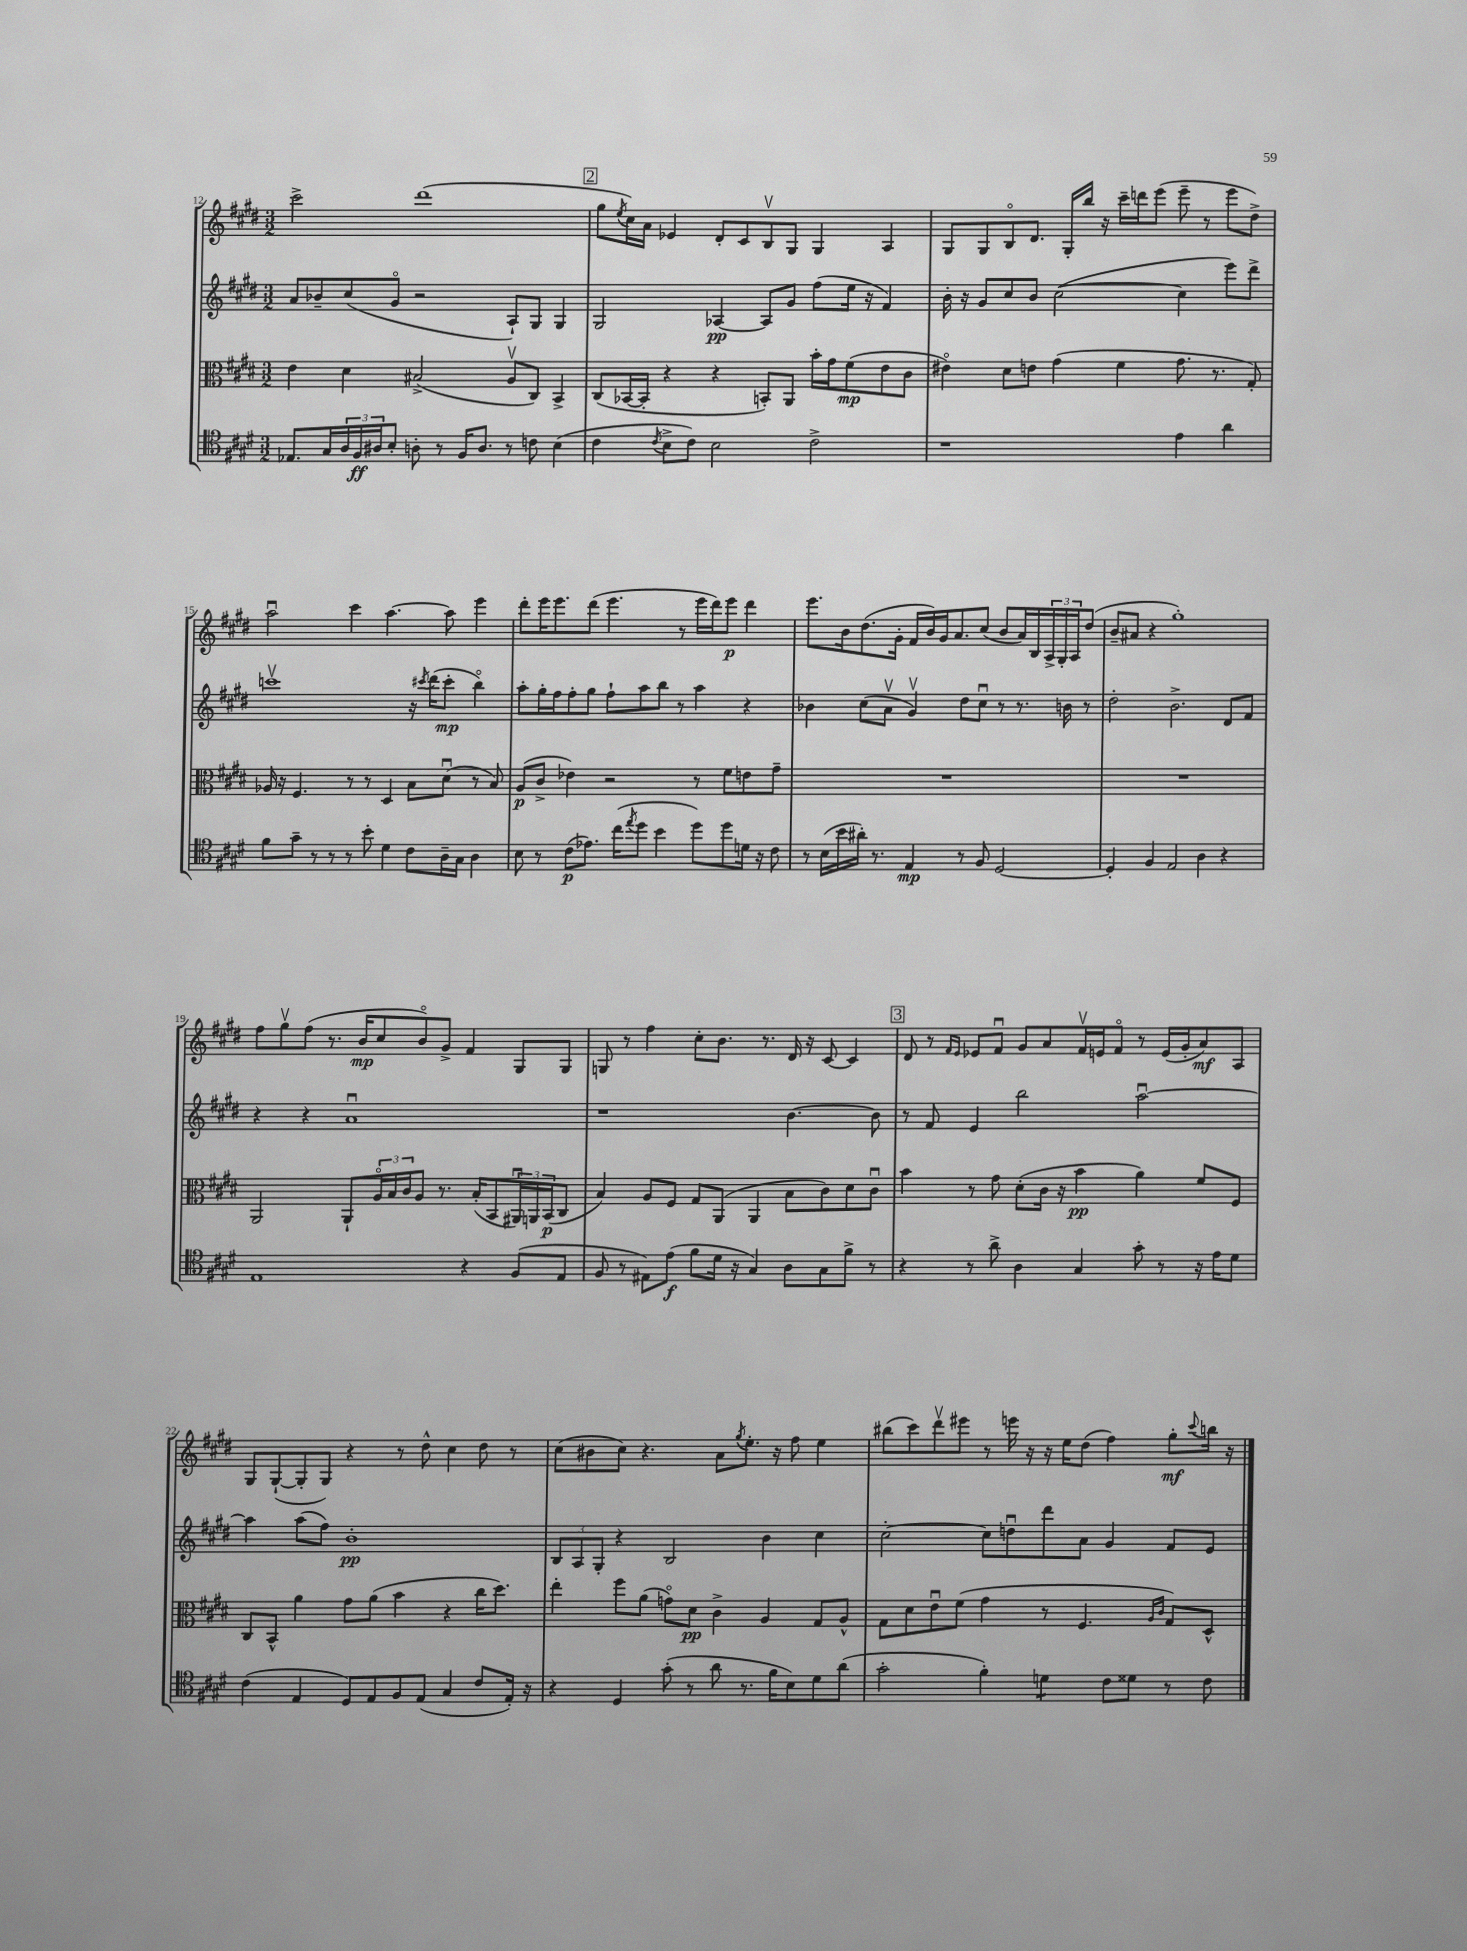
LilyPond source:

<<
\new StaffGroup <<
\new Staff = "s0" {
    \clef treble \key e \major \numericTimeSignature \time 3/2
    cis'''2-> dis'''1( |
    \mark \markup { \box "2" } gis''8 \acciaccatura { e''8 } cis''16) a'16 ees'4 dis'8-. cis'8 b8\upbow gis8 gis4 a4 |
    gis8 gis8 b8\flageolet dis'8. gis16-. b''16 r16 cis'''16-- d'''16 e'''8( e'''8-- r8 e'''8 dis''8->) |
    a''2\downbow cis'''4 a''4.~ a''8 e'''4 |
    dis'''8-. e'''16 e'''8. dis'''8( e'''4. r8 e'''16 dis'''16) e'''8\p dis'''4 |
    e'''8. b'16 dis''8.( gis'16-. fis'16 b'16) gis'16 a'8. cis''8( b'8 a'16) b16 \tuplet 3/2 { a16-> gis16-. a16 } dis''8( |
    b'8-- ais'8 r4 gis''1-.) |
    fis''8 gis''8\upbow fis''8( r8. b'16\mp cis''8 b'8\flageolet) gis'8-> fis'4 gis8 gis8 |
    g8 r8 fis''4 cis''8-. b'8. r8. dis'16 r16 cis'8~ cis'4 |
    \mark \markup { \box "3" } dis'8 r8 \grace { fis'16 e'16 } ees'8 fis'8\downbow gis'8 a'8 fis'16\upbow e'16 fis'8\flageolet r8 e'16( gis'16-. a'8\mf) a8 |
    gis8 gis8~-!( gis8-. gis8) r4 r8 dis''8-^ cis''4 dis''8 r8 |
    cis''8( bis'8 cis''8) r4. a'8 \acciaccatura { gis''8 } e''8.-. r16 fis''8 e''4 |
    bis''8( cis'''8) dis'''8\upbow eis'''8 r8 e'''16 r16 r16 e''16 dis''8( fis''4) gis''8-.\mf \appoggiatura { cis'''8 } b''16 r16 \bar "|." |
}
\new Staff = "s1" {
    \clef treble \key e \major \numericTimeSignature \time 3/2
    a'8 bes'8-- cis''8( gis'8\flageolet r2 a8-!) gis8 gis4 |
    \mark \markup { \box "2" } gis2 aes4~\pp aes8 gis'8 fis''8( e''16 r16 fis'4) |
    b'16-. r16 gis'8 cis''8 b'8 cis''2~( cis''4 e'''8) dis'''8-> |
    c'''1\upbow r16 \acciaccatura { cis'''8 } dis'''16( cis'''8-.\mp b''4\flageolet) |
    a''8-. gis''16-. fis''16 fis''8-. gis''8 fis''8-! a''8 b''8 r8 a''4 r4 |
    bes'4 cis''8( a'8\upbow gis'4\upbow) dis''8 cis''8\downbow r8 r8. b'16 r8 |
    dis''2-. b'2.-> dis'8 fis'8 |
    r4 r4 a'1\downbow |
    r1 b'4.~ b'8 |
    \mark \markup { \box "3" } r8 fis'8 e'4 b''2 a''2~\downbow |
    a''4 a''8( fis''8) b'1-.\pp |
    \tuplet 3/2 { b8 a8 gis8-. } r4 b2 b'4 cis''4 |
    cis''2~-. cis''8 d''8\downbow dis'''8 a'8 gis'4 fis'8 e'8 \bar "|." |
}
\new Staff = "s2" {
    \clef alto \key e \major \numericTimeSignature \time 3/2
    e'4 dis'4 bis2->( a8\upbow cis8) b,4-> |
    \mark \markup { \box "2" } cis8( bes,16~ bes,16-. r4 r4 b,8-.) a,8 b'16-. gis'16 fis'8\mp( e'8 cis'8 |
    eis'4\flageolet) dis'8 e'8 gis'4( fis'4 gis'8. r8. gis8-.) |
    aes16 r16 fis4. r8 r8 dis4 b8 dis'8\downbow( r8 b8) |
    a8\p( cis'8-> ees'4) r2 r8 fis'8 e'8 gis'8-- |
    R1. |
    R1. |
    a,2 a,8-! \tuplet 3/2 { a16\flageolet b16 cis'16 } a8 r8. b16-.( b,8 \tuplet 3/2 { ais,16\downbow) a,16 b,16\p( } cis8 |
    b4) a8 fis8 gis8 a,8( a,4 b8 cis'8) dis'8 cis'8\downbow |
    \mark \markup { \box "3" } b'4 r8 gis'8 dis'8-.( cis'16 r16 b'4\pp a'4) fis'8 fis8 |
    cis8 b,8-^ a'4 gis'8 a'8( b'4 r4 cis''16 dis''8.) |
    e''4-. fis''8 a'8( g'8\flageolet) dis'8\pp cis'4-> a4 gis8 a8-^ |
    gis8 dis'8 e'8\downbow fis'8( gis'4 r8 fis4. \grace { a16 cis'16 } gis8) dis8-^ \bar "|." |
}
\new Staff = "s3" {
    \clef tenor \key e \major \numericTimeSignature \time 3/2
    ees8. gis16 \tuplet 3/2 { a16 fis16\ff ais16 } b8-. a8-. r8 fis16 a8. r8 c'8 b4( |
    \mark \markup { \box "2" } cis'4 \acciaccatura { cis'8 } b8-> cis'8) b2 cis'2-> |
    r1 e'4 a'4 |
    fis'8 gis'8-- r8 r8 r8 b'8-. dis'4 cis'8 a16-- gis16 a4 |
    b8 r8 cis'8\p( ees'8.) cis''16( \acciaccatura { e''8 } dis''8 b'4 dis''8) dis''8 d'16 r16 cis'8 |
    r8 b16( b'16 ais'16-.) r8. e4\mp r8 fis8 dis2~ |
    dis4-. fis4 e2 a4 r4 |
    e1 r4 fis8( e8 |
    fis8 r8 eis8) e'8\f( fis'8 dis'16 r16 gis4) a8 gis8 fis'8-> r8 |
    \mark \markup { \box "3" } r4 r8 a'8-> a4 gis4 gis'8-. r8 r16 e'16 dis'8 |
    cis'4( e4 dis8) e8 fis8 e8( gis4 cis'8 e16-.) r16 |
    r4 dis4 gis'8-.( r8 a'8 r8. fis'16 b8) dis'8 a'8( |
    gis'2-. fis'4-.) d'4:8 cis'8 disis'8 r8 cis'8 \bar "|." |
}
>>
>>
\layout { \context { \Score currentBarNumber = #12 } }
